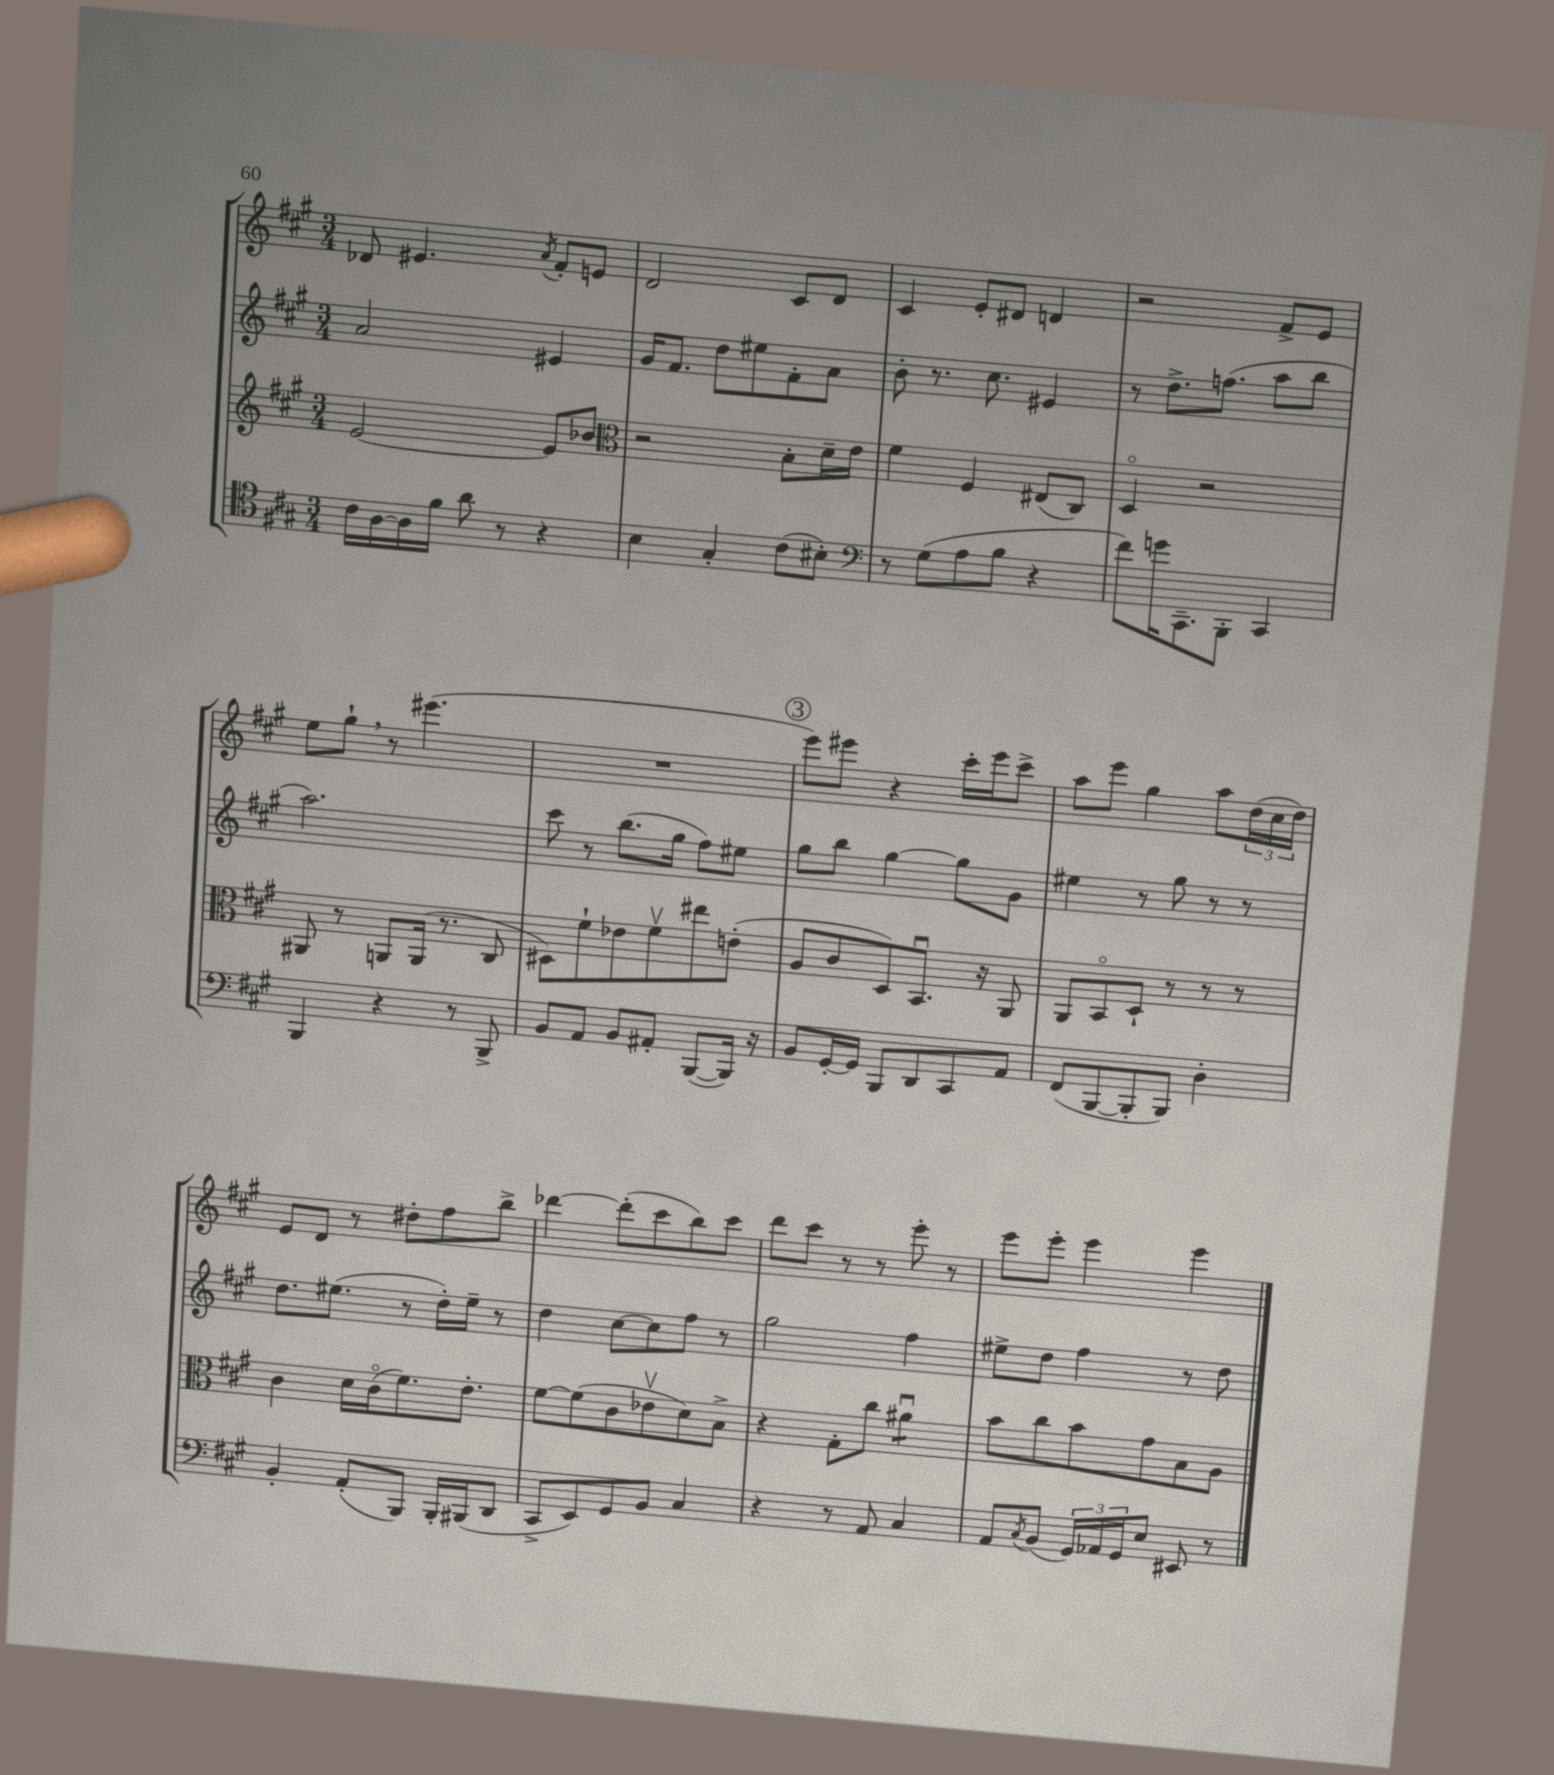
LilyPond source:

<<
\new StaffGroup <<
\new Staff = "s0" {
    \clef treble \key a \major \numericTimeSignature \time 3/4
    des'8 eis'4. \acciaccatura { a'8 } fis'8-. e'8 |
    d'2 cis'8 d'8 |
    cis'4 e'8-. dis'8 d'4 |
    r2 fis'8-> e'8 |
    e''8 gis''8-! \breathe r8 eis'''4.( |
    R2. |
    \mark \markup { \circle "3" } e'''8) eis'''8 r4 cis'''16-. eis'''16 cis'''8-> |
    a''8 e'''8 gis''4 a''8 \tuplet 3/2 { d''16( cis''16 d''16) } |
    e'8 d'8 r8 dis''8-. fis''8 b''8-> |
    des'''4~ des'''8-.( cis'''8 b''8) cis'''8 |
    d'''8 cis'''8 r8 r8 e'''8-. r8 |
    e'''8 e'''8-. e'''4 e'''4 \bar "|." |
}
\new Staff = "s1" {
    \clef treble \key a \major \numericTimeSignature \time 3/4
    a'2 eis'4 |
    gis'16 fis'8. d''8 eis''8 fis'8-. a'8 |
    b'8-. r8. cis''8. eis'4 |
    r8 d''8.-> f''8.( a''8 b''8 |
    a''2.) |
    cis'''8 r8 b''8.( gis''16 fis''8) eis''8 |
    \mark \markup { \circle "3" } gis''8 b''8 gis''4~ gis''8 gis'8 |
    eis''4 r8 gis''8 r8 r8 |
    d''8. eis''8.( r8 d''16-.) eis''16-- r8 |
    d''4 cis''8~ cis''8 fis''8 r8 |
    gis''2 fis''4 |
    eis''8-> d''8 fis''4 r8 d''8 \bar "|." |
}
\new Staff = "s2" {
    \clef treble \key a \major \numericTimeSignature \time 3/4
    e'2~ e'8 bes'8 |
    \clef alto r2 b8-. d'16-- e'16 |
    fis'4 fis4 eis8( cis8) |
    d4\flageolet r2 |
    ais,8 r8 a,8 a,16( r8. cis8 |
    dis8) fis'8-! ees'8 fis'8\upbow eis''8 e'8-.( |
    \mark \markup { \circle "3" } a8 cis'8 d8) b,8.\downbow r16 a,8 |
    a,8 b,8\flageolet d8-! r8 r8 r8 |
    cis'4 d'16 cis'16\flageolet( fis'8.) e'8.-. |
    fis'8~ fis'8( cis'8 ees'8\upbow d'8) b8-> |
    r4 gis8-. cis''8 ais'4:8\downbow |
    b'8 cis''8 b'8 gis'8 b8 a8 \bar "|." |
}
\new Staff = "s3" {
    \clef tenor \key a \major \numericTimeSignature \time 3/4
    cis'16 a16~ a16 fis'16 a'8 r8 r4 |
    b4 gis4-. cis'8( bis8-.) |
    \clef bass r8 gis8( a8 b8 r4 |
    fis'8) g'16 cis,8.-- b,,8-. cis,4 |
    b,,4 r4 r8 b,,8-> |
    b,8 a,8 b,8 ais,8-. b,,8~( b,,16) r16 |
    \mark \markup { \circle "3" } b,8 gis,16~-. gis,16 b,,8 d,8 cis,8 a,8 |
    fis,8( b,,8~ b,,8-. b,,8) d4-. |
    b,4-. a,8-.( b,,8) b,,16-. bis,,16( d,8 |
    cis,8-> e,8) gis,8 b,8 cis4 |
    r4 r8 a,8 cis4 |
    a,8 \acciaccatura { cis8 } b,8( \tuplet 3/2 { gis,16) aes,16 gis,16 } e8 eis,8 r8 \bar "|." |
}
>>
>>
\layout { \context { \Score \remove "Bar_number_engraver" } }
